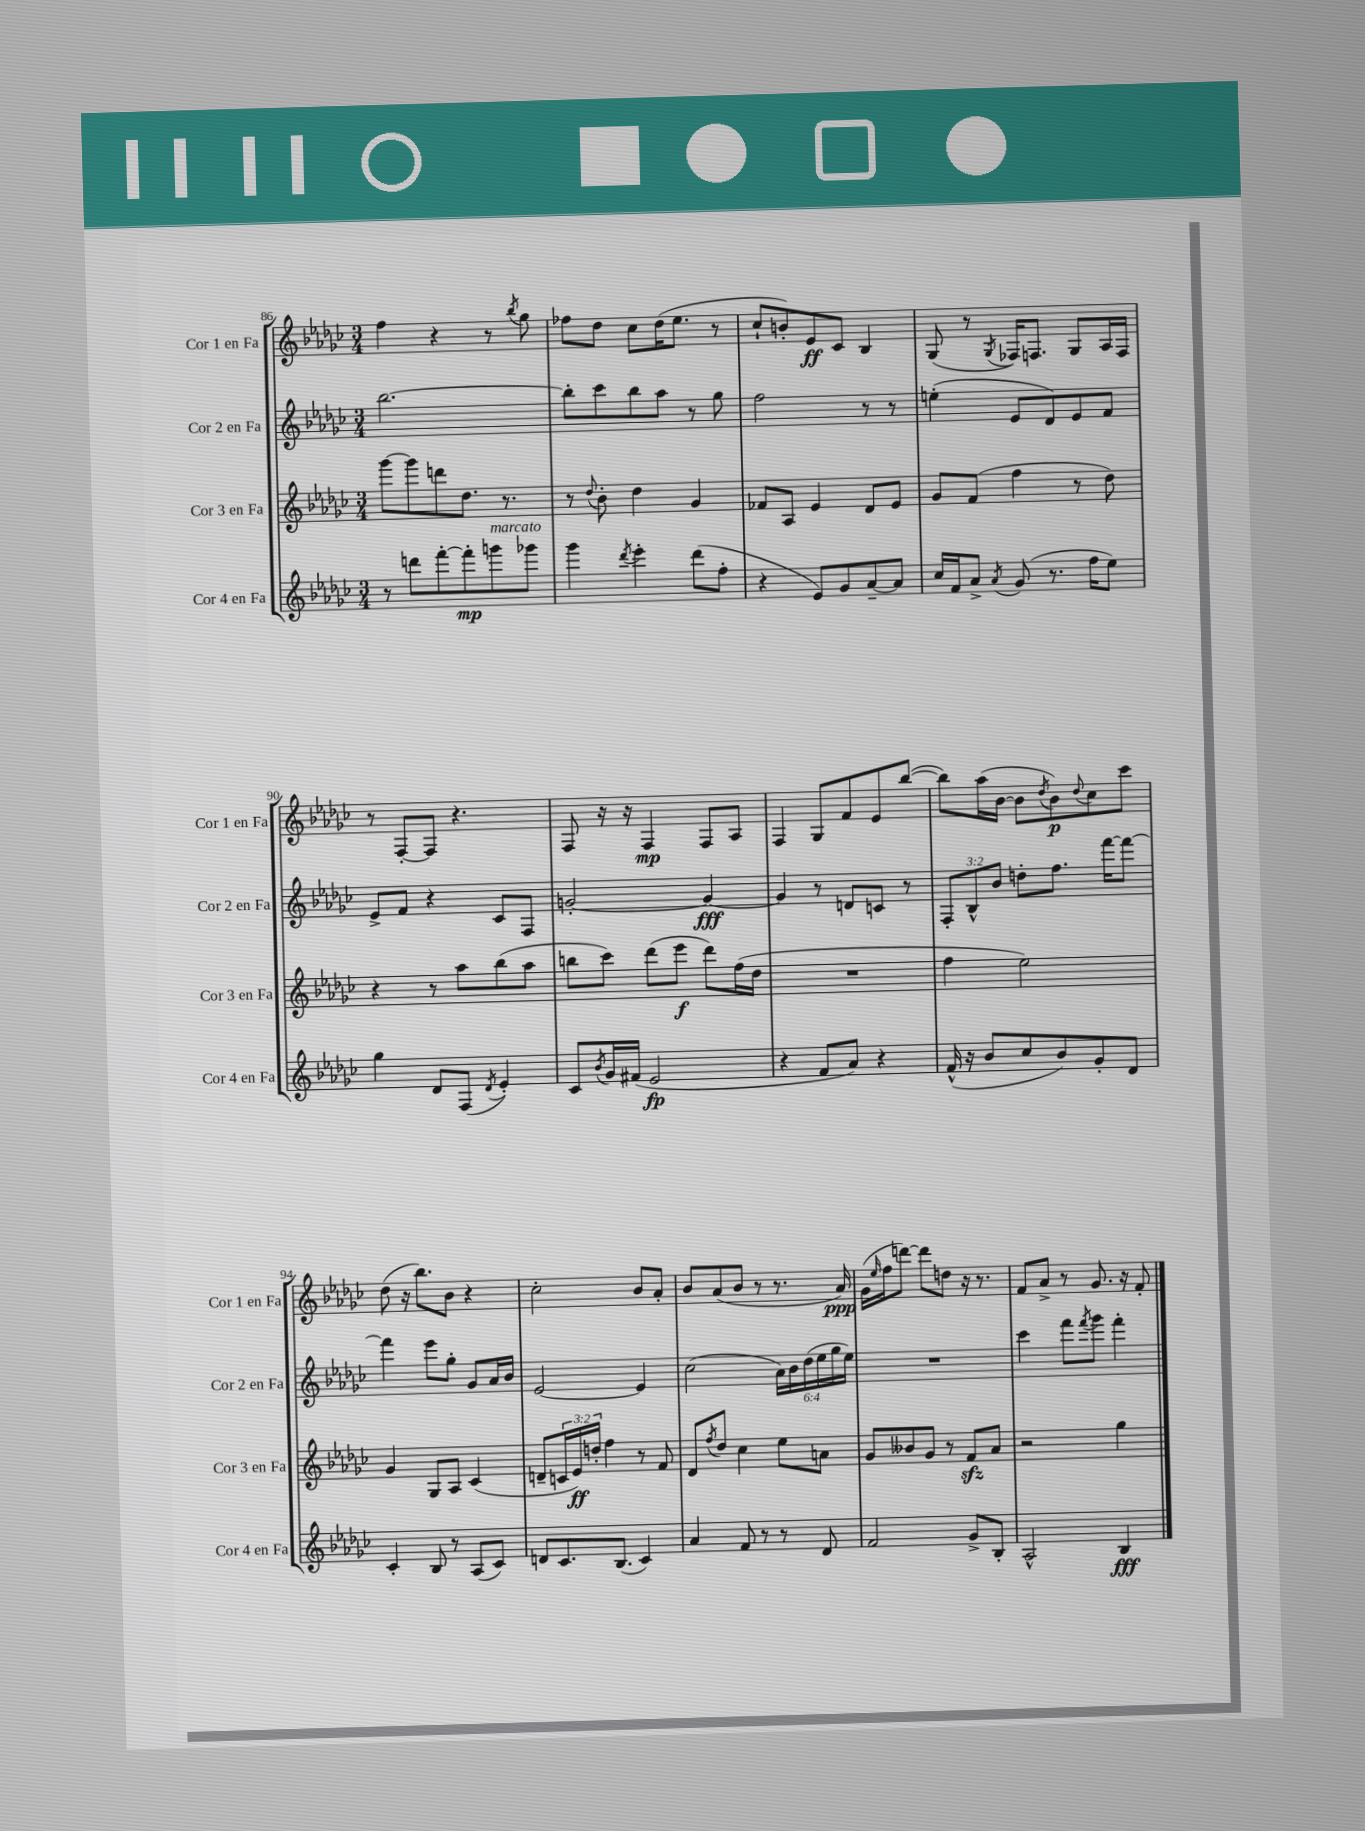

**kern	**kern	**kern	**kern
*staff4	*staff3	*staff2	*staff1
*clefG2	*clefG2	*clefG2	*clefG2
*k[b-e-a-d-g-c-]	*k[b-e-a-d-g-c-]	*k[b-e-a-d-g-c-]	*k[b-e-a-d-g-c-]
*M3/4	*M3/4	*M3/4	*M3/4
8r	[8ggg-\L	[2.bb-\	4ff\
8ddd\L	8ggg-\]	.	.
[8fff'\	8ddd\	.	4r
8fff'\]	8.dd-\J	.	.
8ggg\	.	.	8r
.	8.r	.	.
.	.	.	8qbb-/
8ggg-\J	.	.	8gg-\
=	=	=	=
4ggg-\	8r	8bb-'\]L	8ff-\L
.	8qqdd-/	.	.
.	8b-'\	8ccc-\	8dd-\J
8qddd-/	.	.	.
4eee-'\	4dd-\	8bb-\	8cc-\L
.	.	8aa-\J	(16dd-\K
.	.	.	8.ee-\J
(8ddd-\L	4g-/	8r	.
8ff'\J	.	8gg-\	8r
=	=	=	=
4r	8f-/L	2ff\	8cc-`/L
.	8A-/J	.	8b'/)
8e-/L)	4e-/	.	8e-/
8g-/	.	.	8c-/J
[8a-~/	8d-/L	8r	4B-/
8a-/]J	8e-/J	8r	.
=	=	=	=
16cc-/LL	8g-/L	(4ee'\	(8G-/
16f/J	.	.	.
8a-^/J	(8f/J	.	8r
8qa-/	.	.	8qG-/
(8g-/	4ff\	8e-/L	16F-/LK)
.	.	.	8.F/J
8.r	.	8d-/)	.
.	8r	8e-/	8G-/L
16ff\LK	.	.	.
8ee-\J)	8dd-\)	8f/J	16A-/L
.	.	.	16F/JJ
=	=	=	=
4gg-\	4r	8e-^/L	8r
.	.	8f/J	[8F'/L
8d-/L	8r	4r	8F/]J
(8F/J	8aa-\L	.	4.r
8qd-/	.	.	.
4e-'/)	(8bb-\	8c-/L	.
.	8aa-\J	8F/J	.
=	=	=	=
8c-/L	8bb\L	[2g'/	8F/
8qb-/	.	.	.
16g-/L	8ccc-\J)	.	16r
(16f#/JJ	.	.	16r
2e-/	(8ddd-\L	.	4F/
.	8eee-\J	.	.
.	8ddd-\L)	4g/_	8F/L
.	(16ff\L	.	8A-/J
.	16dd-\JJ	.	.
=	=	=	=
4r	2.r	4g/]	4F/
8f/L	.	8r	8G-/L
8a-/J)	.	8d/L	8f/
4r	.	8c/J	8e-/
.	.	8r	([8bb-/J
=	=	=	=
(16f^^/	4ff\	12F'/L	8bb-\]L)
16r	.	.	.
.	.	12B-^^/	.
8b-/L	.	.	(16aa-\L
.	.	12b-/J	.
.	.	.	[16b-\JJ
8cc-/	2ee-\)	8dd'\L	8b-\]L
.	.	.	8qdd-/
8b-/)	.	8.ff\J	8b-\)
.	.	.	8qqdd-/
8g-'/	.	.	8cc-\
.	.	[16fff\LK	.
8d-/J	.	8fff\_J	8ccc-\J
=	=	=	=
4c-'/	4g-/	4fff\]	(8dd-\
.	.	.	16r
.	.	.	8.bb-\L)
8B-/	8G-/L	8eee-\L	.
8r	8A-/J	8gg-'\J	8b-\J
(8A-/L	(4c-/	8g-/L	4r
8c-/J)	.	16a-/L	.
.	.	16b-/JJ	.
=	=	=	=
8d/L	8d~/L	[2e-/	2cc-'\
8.c-/	24c/L	.	.
.	24e-/)	.	.
.	24dd'/JJ	.	.
.	4ff\	.	.
(8.B-/J	.	.	.
4c-/)	8r	4e-/]	8b-/L
.	8f/	.	8a-'/J
=	=	=	=
4a-/	8d-/L	(2cc-\	8b-/L
.	8qff/	.	.
.	8dd-/J	.	(8a-/
8f/	4cc-\	.	8b-/J
8r	.	.	8r
8r	8ee-\L	24a-\LL)	8.r
.	.	24b-\	.
.	.	(24dd-\	.
8d-/	8a\J	24ee-\	.
.	.	24gg-\	.
.	.	.	16a-/)
.	.	24ee-\JJ)	.
=	=	=	=
2f/	8g-/L	2.r	(16g-\LL
.	.	.	16qqee-/
.	.	.	16ff\J
.	8b--/	.	[8ddd\J)
.	8g-/J	.	8ddd\]L
.	8r	.	8dd\J
8g-^/L	8f/L	.	16r
.	.	.	8.r
8B-'/J	8a-/J	.	.
=	=	=	=
2A-^^/	2r	4ccc-\	8f/L
.	.	.	8a-^/J
.	.	8fff\L	8r
.	.	8qfff/	.
.	.	8ggg-\J	8.g-/
4B-/	4gg-\	4fff'\	.
.	.	.	16r
.	.	.	8f'/
==	==	==	==
*-	*-	*-	*-
